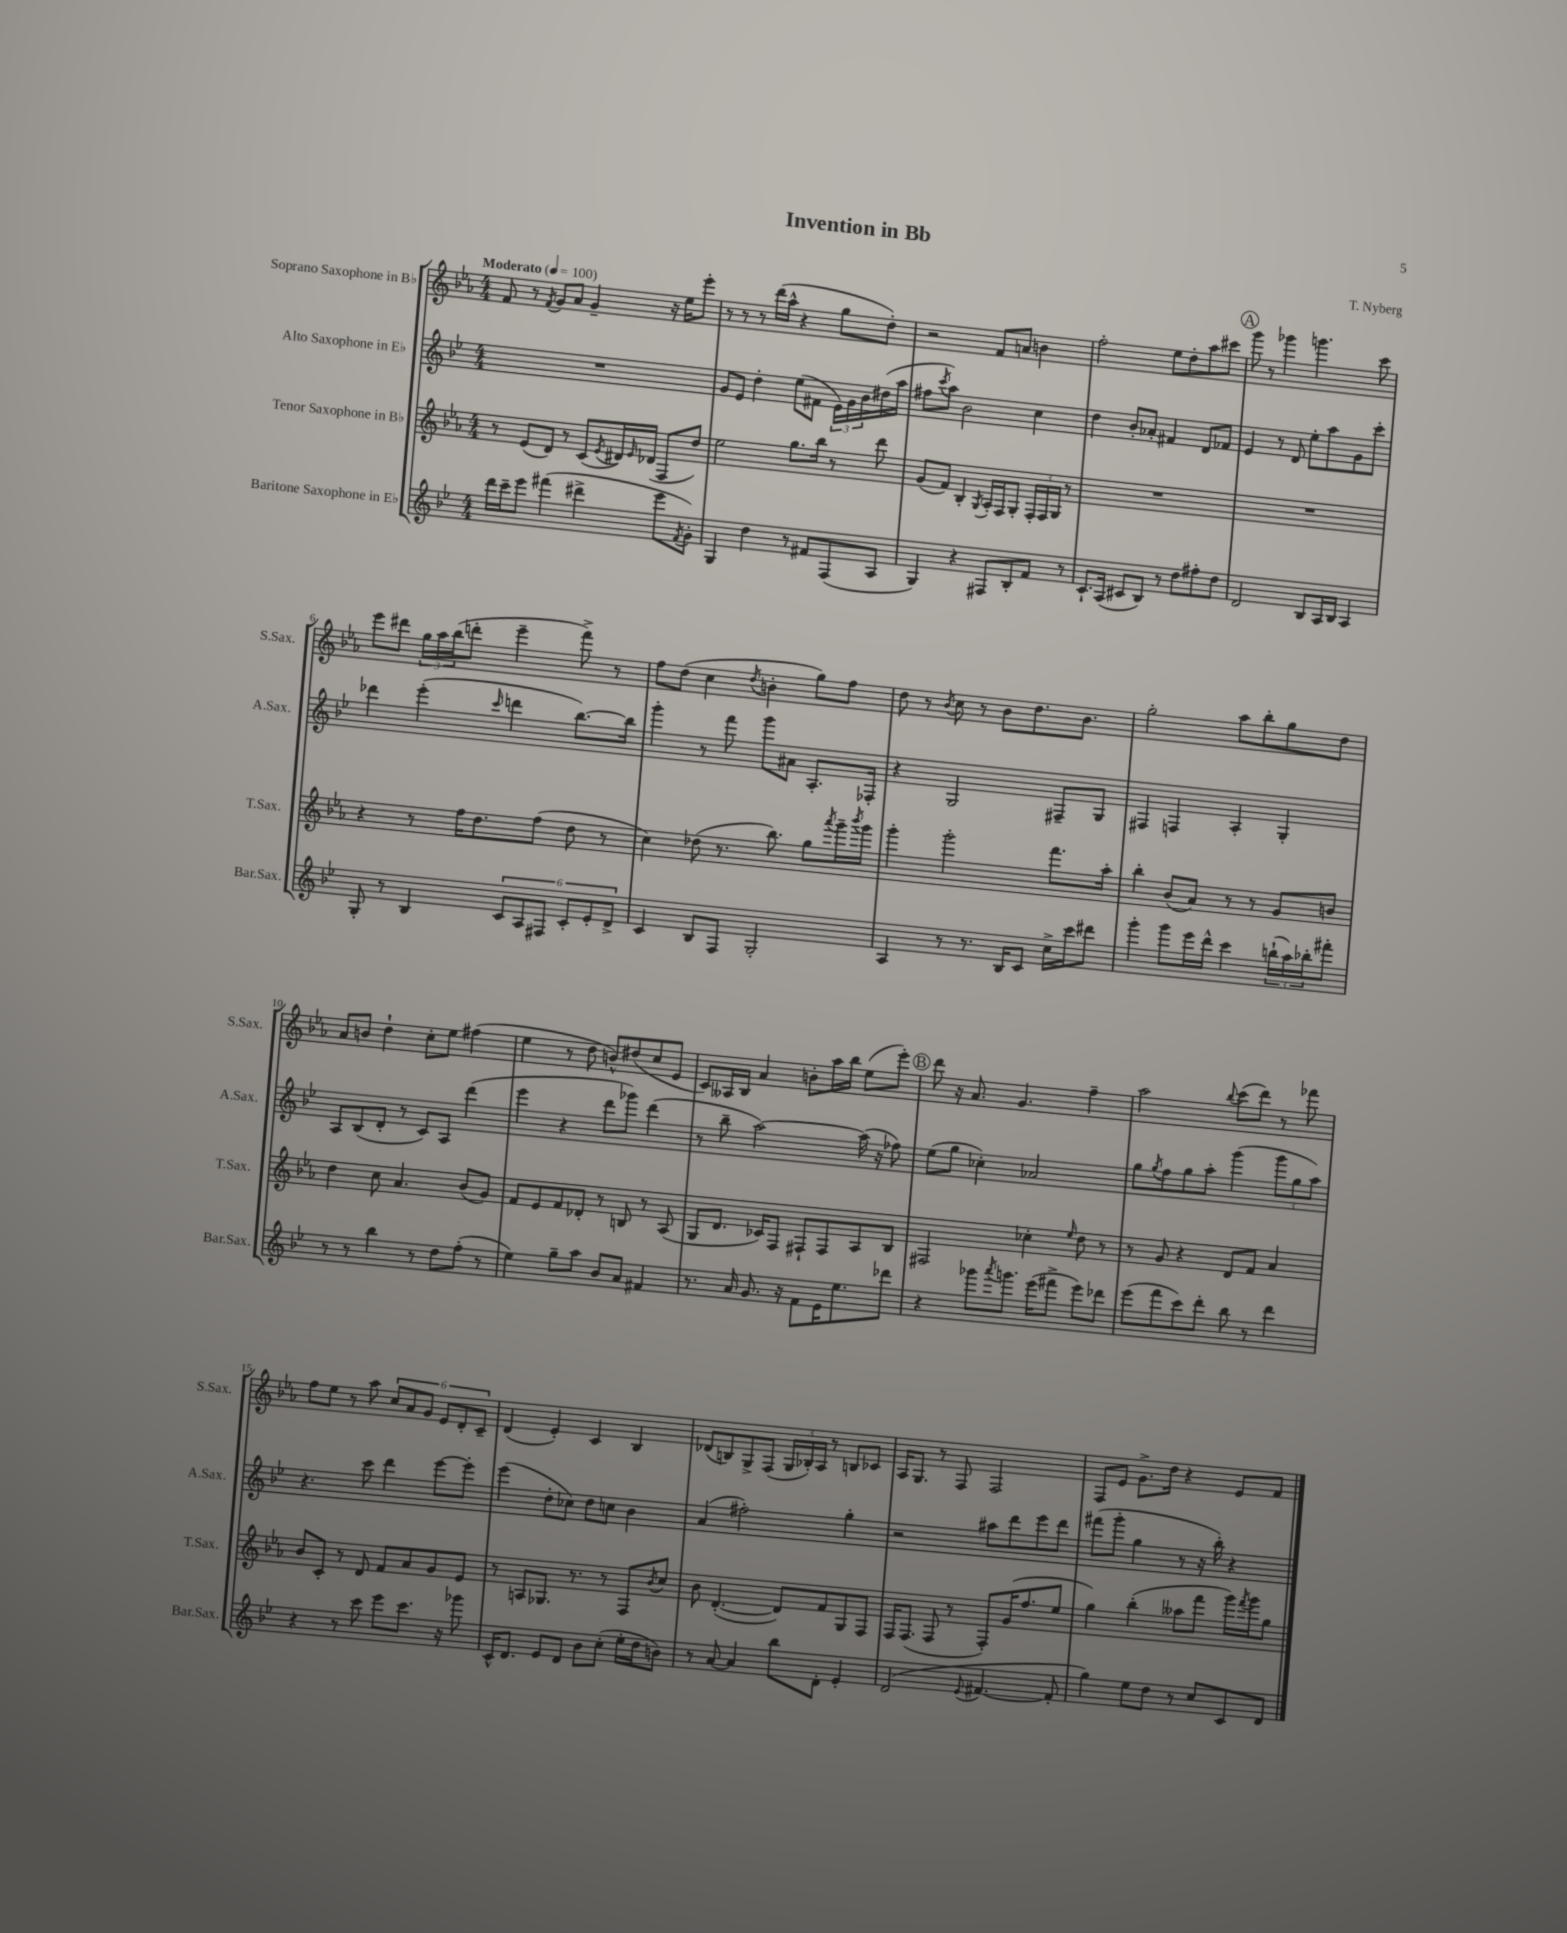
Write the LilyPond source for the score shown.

\header { title = "Invention in Bb" composer = "T. Nyberg" }
<<
\new StaffGroup <<
\new Staff = "s0" \with { instrumentName = "Soprano Saxophone in Bb" shortInstrumentName = "S.Sax." } {
    \clef treble \key ees \major \numericTimeSignature \time 4/4 \tempo "Moderato" 4 = 100
    f'8 r8 \acciaccatura { f'8 } g'8 aes'8 g'4-- r16 ees''16 ees'''8-. |
    r8 r8 r8 d'''16( aes''16-^ r4 g''8 d''8-.) |
    r2 f'8 a'8 b'4 |
    f''2-. ees''8 d''8-. aes''8 cis'''8 |
    \mark \markup { \circle "A" } g'''8 r8 ges'''4 g'''4. c'''8 |
    ees'''8 dis'''8 \tuplet 3/2 { g''16 aes''16 bes''16( } d'''8-. ees'''4-- f'''8->) r8 |
    f''8 d''8( c''4 \acciaccatura { d''8 } b'4-. g''8) f''8 |
    d''8 r8 \acciaccatura { bes'8 } c''8 r8 bes'8 d''8. bes'8. |
    g''2-. aes''8 bes''8-. g''8 d''8 |
    aes'8 b'8 d''4-! c''8-. ees''8 fis''4( |
    ees''4 r8 d''8 b'8-^) dis''8( c''8 ees'8 |
    c'8) aeses16 bes16 aes'4 b'8-. aes''16 bes''16 ees''8( ees'''8-.) |
    \mark \markup { \circle "B" } d'''8 r16 aes'8. g'4. f''4-- |
    aes''2 \appoggiatura { bes''8 } c'''8( d'''8) r8 fes'''8 |
    f''8 ees''8 r8 aes''8 \tuplet 6/4 { c''8 aes'8 g'8 ees'8 d'8-. c'8-- } |
    d'4( ees'4-.) c'4 bes4 |
    des'8( b8) g8-> f8( \tuplet 3/2 { g16 bes16-.) aes16 } r8 b8 ces'8 |
    aes16 g8. r8 f8 f2 |
    f8 ees'8 g'8.-> d''16 r4 ees'8 f'8 \bar "|." |
}
\new Staff = "s1" \with { instrumentName = "Alto Saxophone in Eb" shortInstrumentName = "A.Sax." } {
    \clef treble \key bes \major \numericTimeSignature \time 4/4
    R1 |
    g'8 ees'8 d''4-. ees''8( fis'8 \tuplet 3/2 { ees'16) g'16 bes'16 } dis''16( a''16 |
    fis''8 \acciaccatura { c'''8 } a''8) bes'2 c''4 |
    d''4 bes'8-. aes'8-. fis'4 d'8 fes'8 |
    \mark \markup { \circle "A" } ees'4 r8 d'8 ees''8-. a''8 g'8 c'''8-. |
    des'''4 ees'''4-.( \grace { c'''16 } d'''4 bes''8.~) bes''16 |
    g'''4-. r8 f'''8 g'''8 ais'8 a8.-. fes16-. |
    r4 g2 fis8-- g8 |
    fis4 f4 a4-. g4-. |
    a8 bes8( d'8-. r8 c'8) a8 d'''4( |
    ees'''4 r4 d'''8 ges'''8) d'''4( |
    r8 bes''8-- a''2~) a''16( r16 fes''8) |
    \mark \markup { \circle "B" } ees''8( g''8 ces''4-.) aes'2 |
    g''8 \acciaccatura { g''8 } f''8 g''8 a''8-. g'''4( \tuplet 3/2 { g'''8 g''8 a''8) } |
    r4. c'''8 d'''4 ees'''8~ ees'''8-. |
    ees'''4( d''8-. ces''8) d''8 c''8 bes'4 |
    a'4( fis''2-.) g''4-. |
    r2 ais''8 d'''8 ees'''8 d'''8 |
    fis'''8( g'''8-. g''4 r8 r16 bes''16-.) r4 \bar "|." |
}
\new Staff = "s2" \with { instrumentName = "Tenor Saxophone in Bb" shortInstrumentName = "T.Sax." } {
    \clef treble \key ees \major \numericTimeSignature \time 4/4
    r8 ees'8( d'8) r8 c'8( \acciaccatura { ees'8 } dis'16) \grace { ees'16 } des'16( f8 d''8) |
    ees''2 g''8. bes''16 r8 d'''8 |
    g'8( f'8) bes4-. \acciaccatura { g8 } aes16-. f16 g8-. \tuplet 3/2 { f16-. f16 g16 } r8 |
    R1 |
    \mark \markup { \circle "A" } R1 |
    r4 r8 f''16 d''8. f''8( d''8 r8 |
    c''4) des''8( r8. bes''8.) g''8 \acciaccatura { aes'''8 } g'''16-- \acciaccatura { bes'''8 } g'''16 |
    g'''4-. g'''2-. f'''8. aes''16-. |
    bes''4-. bes'8( aes'8) r8 r8 g'8 b'8 |
    d''4 c''8 aes'4. bes'8( g'8) |
    f'8 ees'8 f'8 des'8-. r8 b8 r8 aes8( |
    g8 d'8. ces'16) f8 fis8-! fis8 aes8 bes8 |
    \mark \markup { \circle "B" } fis2 ces''4-. \grace { ees''16 } d''8 r8 |
    r8 g'8 r4 d'8 f'8 aes'4 |
    bes'8 c'8-. r8 d'8 f'8 aes'8 g'8 ees'8 |
    r8 a8 ges8. r8. r8 f8 \acciaccatura { bes'8 } c''8 |
    bes'8 d'4.~-.( d'8) f'8 g8 f8 |
    f16 f8.( f8 r8 f8-.) g'16( f''8. ees''8 |
    g''4) bes''4-.( aeses''8 f'''8 g'''16) \acciaccatura { f'''8 } g'''16 g''8 \bar "|." |
}
\new Staff = "s3" \with { instrumentName = "Baritone Saxophone in Eb" shortInstrumentName = "Bar.Sax." } {
    \clef treble \key bes \major \numericTimeSignature \time 4/4
    d'''16 c'''16-- ees'''8 fis'''4( dis'''4-> ees'''8 \acciaccatura { f'8 } g'8-.) |
    g4 d''4 r8 fis'8 f8( a8 |
    g4) r4 fis8 bes8-. f'8 r8 |
    c'8.-! a16( cis'8 bes8) r8 d''8 fis''8-. d''8 |
    \mark \markup { \circle "A" } d'2 bes8 a16 bes16 a4 |
    g8-. r8 bes4 \tuplet 6/4 { c'8 a8 fis8 c'8-. ees'8-. d'8-> } |
    c'4 bes8 f8 g2-. |
    a4 r8 r8. bes16 c'8 c''16-> c'''16 dis'''8 |
    g'''4-. g'''8 ees'''16 d'''16-^ c'''4 \tuplet 3/2 { b''16-!( a''16) bes''16-. } fis'''8-. |
    r8 r8 bes''4 r8 d''8 f''8-.( r8 |
    ees''4) g''8-- a''8 bes'8 a'8 fis'4 |
    r8. a'16 g'8. r16 f'8 ees'16 ees''8. des'''8 |
    \mark \markup { \circle "B" } r4 ges'''8 \acciaccatura { a'''8 } g'''8. ees'''16( fis'''8-> ees'''8) des'''8 |
    ees'''8( f'''8 c'''8) d'''8-. bes''8 r8 d'''4 |
    r4 r8 c'''8 ees'''8 c'''8. r16 ges'''8 |
    c'16-^ d'8. ees'8 d'8 bes'8 c''8-.( ees''16-. d''16 b'8) |
    r8 a'8~ a'4 bes''8 d'8-. ees'4-. |
    d'2( \appoggiatura { ees'8 } fis'4.~ fis'8-. |
    g''4) ees''8 d''8 r8 c''8 c'8 d'8 \bar "|." |
}
>>
>>
